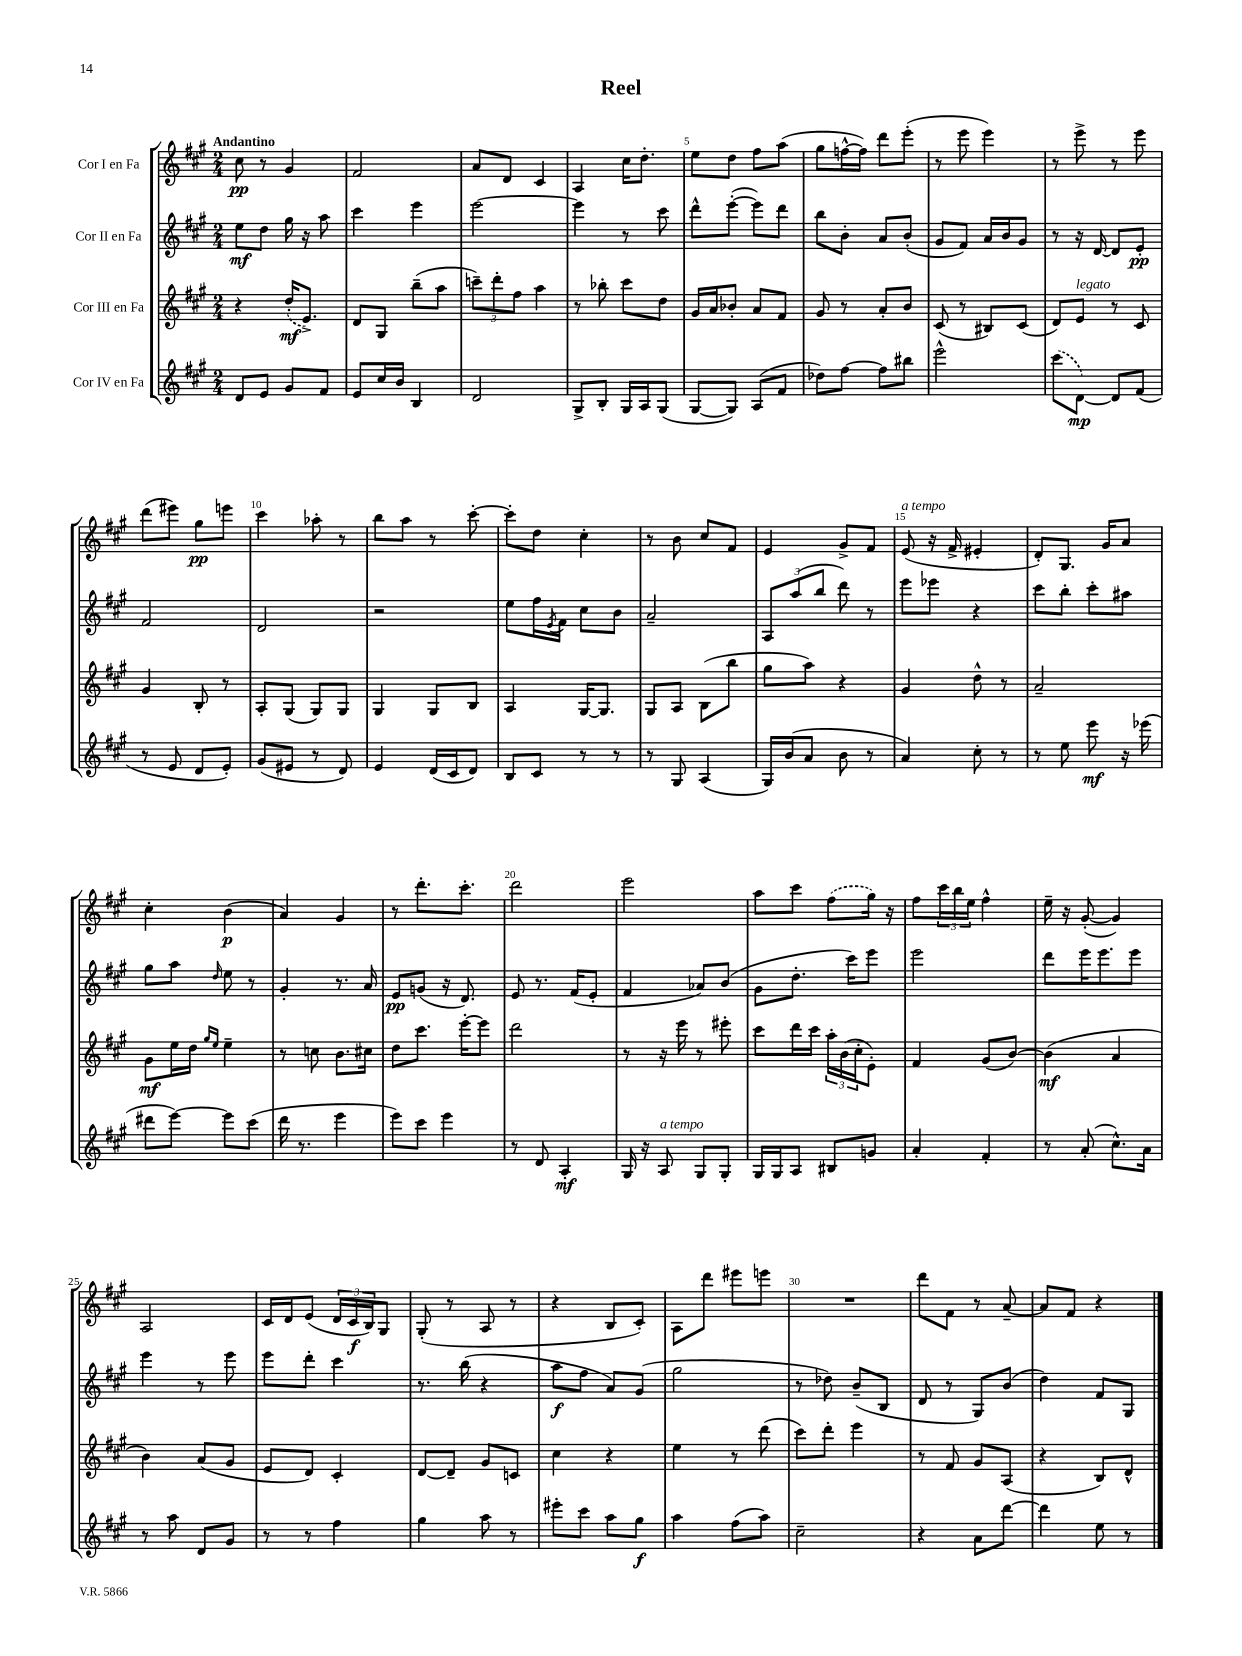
\header { title = "Reel" }
<<
\new StaffGroup <<
\new Staff = "s0" \with { instrumentName = "Cor I en Fa" } {
    \clef treble \key a \major \numericTimeSignature \time 2/4 \tempo "Andantino"
    cis''8\pp r8 gis'4 |
    fis'2 |
    a'8 d'8 cis'4 |
    a4 cis''16 d''8.-. |
    e''8 d''8 fis''8 a''8( |
    gis''8 f''16~-^ f''16) d'''8 e'''8-.( |
    r8 e'''8 e'''4) |
    r8 e'''8-> r8 e'''8 |
    d'''8( eis'''8) gis''8\pp e'''8 |
    cis'''4 aes''8-. r8 |
    b''8 a''8 r8 cis'''8~-. |
    cis'''8-. d''8 cis''4-. |
    r8 b'8 cis''8 fis'8 |
    e'4 gis'8-> fis'8 |
    e'8^\markup { \italic "a tempo" }( r16 fis'16-> eis'4-. |
    d'8-.) gis8. gis'16 a'8 |
    cis''4-. b'4\p( |
    a'4) gis'4 |
    r8 d'''8.-. cis'''8.-. |
    d'''2 |
    e'''2 |
    a''8 cis'''8 \once \slurDashed fis''8( gis''16) r16 |
    fis''8 \tuplet 3/2 { cis'''16 b''16 e''16 } fis''4-^ |
    e''16-- r16 gis'8~-.( gis'4) |
    a2 |
    cis'16 d'16 e'8( \tuplet 3/2 { d'16 cis'16\f b16) } gis8 |
    gis8-.( r8 a8 r8 |
    r4 b8 cis'8-.) |
    a8 d'''8 eis'''8 e'''8 |
    R2 |
    d'''8 fis'8 r8 a'8~-- |
    a'8 fis'8 r4 \bar "|." |
}
\new Staff = "s1" \with { instrumentName = "Cor II en Fa" } {
    \clef treble \key a \major \numericTimeSignature \time 2/4
    e''8\mf d''8 gis''16 r16 a''8 |
    cis'''4 e'''4 |
    e'''2~ |
    e'''4 r8 cis'''8 |
    d'''8-^ e'''8~-.( e'''8) d'''8 |
    b''8 b'8-. a'8 b'8-.( |
    gis'8 fis'8) a'16 b'16 gis'8 |
    r8 r16 d'16~ d'8 e'8-.\pp |
    fis'2 |
    d'2 |
    r2 |
    e''8 fis''16 \acciaccatura { e'8 } fis'16 cis''8 b'8 |
    a'2-- |
    \tuplet 3/2 { a8 a''8( b''8 } d'''8) r8 |
    e'''8 ees'''8 r4 |
    cis'''8 b''8-. cis'''8-. ais''8 |
    gis''8 a''8 \grace { d''16 } e''8 r8 |
    gis'4-. r8. a'16 |
    e'8\pp g'8( r16 d'8.) |
    e'8 r8. fis'16( e'8-. |
    fis'4 aes'8) b'8( |
    gis'8 d''8.-. cis'''16) e'''8 |
    e'''2 |
    d'''8 e'''16 e'''8. e'''8 |
    e'''4 r8 e'''8 |
    e'''8 d'''8-. cis'''4 |
    r8. b''16( r4 |
    a''8\f fis''8 a'8) gis'8( |
    gis''2 |
    r8 des''8) b'8--( b8 |
    d'8 r8 gis8) b'8( |
    d''4) fis'8 gis8 \bar "|." |
}
\new Staff = "s2" \with { instrumentName = "Cor III en Fa" } {
    \clef treble \key a \major \numericTimeSignature \time 2/4
    r4 \once \slurDashed d''16-.\mf( e'8.->) |
    d'8 gis8 b''8--( a''8 |
    \tuplet 3/2 { c'''8--) d'''8-. fis''8 } a''4 |
    r8 bes''8-. cis'''8 d''8 |
    gis'16 a'16 bes'8-. a'8 fis'8 |
    gis'8 r8 a'8-. b'8 |
    cis'8( r8 bis8) cis'8( |
    d'8) e'8^\markup { \italic "legato" } r8 cis'8 |
    gis'4 b8-. r8 |
    a8-. gis8( gis8) gis8 |
    gis4 gis8 b8 |
    a4 gis16~ gis8. |
    gis8 a8 b8( b''8 |
    gis''8 a''8) r4 |
    gis'4 d''8-^ r8 |
    a'2-- |
    gis'8\mf e''16 d''16 \grace { gis''16 e''16 } e''4-- |
    r8 c''8 b'8. cis''16 |
    d''8 cis'''8. e'''16~-. e'''8 |
    d'''2 |
    r8 r16 e'''16 r8 eis'''8-. |
    cis'''8 d'''16 cis'''16 \tuplet 3/2 { a''16-. b'16( cis''16-. } e'8-.) |
    fis'4 gis'8( b'8~) |
    b'4\mf( a'4 |
    b'4) a'8( gis'8 |
    e'8 d'8) cis'4-. |
    d'8~ d'8-- gis'8 c'8 |
    cis''4 r4 |
    e''4 r8 d'''8( |
    cis'''8) d'''8-. e'''4 |
    r8 fis'8 gis'8 a8( |
    r4 b8) d'8-^ \bar "|." |
}
\new Staff = "s3" \with { instrumentName = "Cor IV en Fa" } {
    \clef treble \key a \major \numericTimeSignature \time 2/4
    d'8 e'8 gis'8 fis'8 |
    e'8 cis''16 b'16 b4 |
    d'2 |
    gis8-> b8-. gis16 a16 gis8( |
    gis8~ gis8) a8( fis'8 |
    des''8) fis''8~ fis''8 bis''8 |
    e'''2-^ |
    \once \slurDashed cis'''8( d'8~\mp) d'8 fis'8( |
    r8 e'8 d'8 e'8-.) |
    gis'8( eis'8 r8 d'8) |
    e'4 d'16( cis'16 d'8) |
    b8 cis'8 r8 r8 |
    r8 gis8 a4( |
    gis16) b'16( a'8 b'8 r8 |
    a'4) cis''8-. r8 |
    r8 e''8 e'''8\mf r16 ees'''16( |
    dis'''8 e'''8~) e'''8 cis'''8( |
    d'''16 r8. e'''4 |
    e'''8) cis'''8 e'''4 |
    r8 d'8 a4-.\mf |
    gis16 r16 a8^\markup { \italic "a tempo" } gis8 gis8-. |
    gis16 gis16 a8 bis8 g'8 |
    a'4-. fis'4-. |
    r8 a'8-.( cis''8.-^) a'16 |
    r8 a''8 d'8 gis'8 |
    r8 r8 fis''4 |
    gis''4 a''8 r8 |
    eis'''8-. cis'''8 a''8 gis''8\f |
    a''4 fis''8( a''8) |
    cis''2-- |
    r4 a'8 d'''8~ |
    d'''4 e''8 r8 \bar "|." |
}
>>
>>
\layout { \context { \Score \override BarNumber.break-visibility = ##(#f #t #t) barNumberVisibility = #(every-nth-bar-number-visible 5) } }
